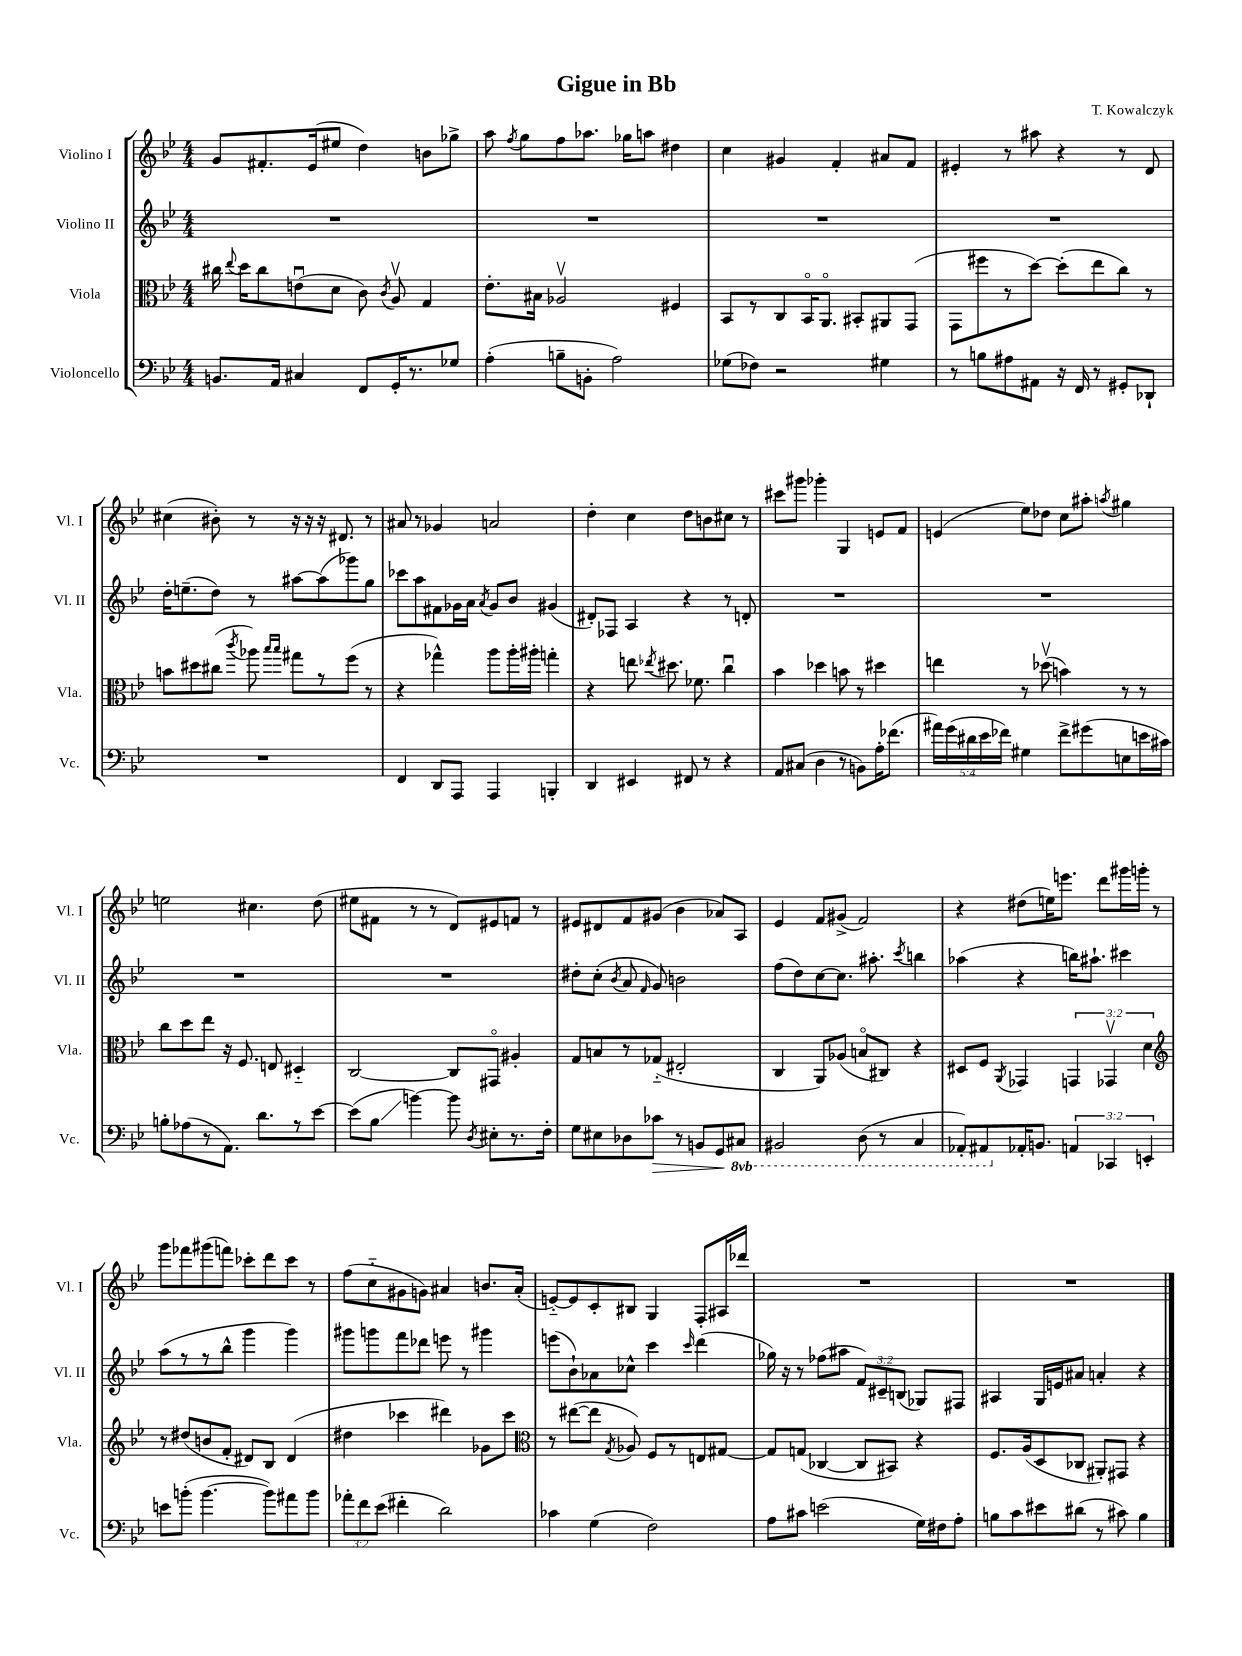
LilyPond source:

\header { title = "Gigue in Bb" composer = "T. Kowalczyk" }
<<
\new StaffGroup <<
\new Staff = "s0" \with { instrumentName = "Violino I" shortInstrumentName = "Vl. I" } {
    \clef treble \key bes \major \numericTimeSignature \time 4/4
    \autoBeamOff g'8[ fis'8.-. ees'16( eis''8] d''4) b'8[ ges''8]-> |
    a''8 \acciaccatura { f''8 } g''8[ f''8 aes''8.] ges''16[ a''8] dis''4 |
    c''4 gis'4 f'4-. ais'8[ f'8] |
    eis'4-. r8 ais''8 r4 r8 d'8 |
    cis''4( bis'8-.) r8 r16 r16 r16 dis'8. r8 |
    ais'8 r8 ges'4 a'2 |
    d''4-. c''4 d''8[ b'8 cis''8] r8 |
    cis'''8[ gis'''8] ges'''4-. g4 e'8[ f'8] |
    e'4( ees''8[) des''8] c''8[ ais''8]-. \acciaccatura { a''8 } gis''4 |
    e''2 cis''4. d''8( |
    eis''8[ fis'8] r8 r8 d'8[) eis'8 f'8] r8 |
    eis'8[ dis'8 f'8 gis'8]( bes'4 aes'8[) a8] |
    ees'4 f'8[ gis'8]->( f'2) |
    r4 dis''8[( e''16) e'''8.] d'''8[ gis'''16 g'''16]-. r8 |
    g'''8[ fes'''8 gis'''8( f'''8]) ces'''8[-. d'''8 ces'''8] r8 |
    f''8[( c''8-_ gis'8 g'8]) ais'4 b'8.[ ais'16]-.( |
    e'8[~-_) e'8 c'8-. bis8] g4 f8[-. ais16 des'''16] |
    R1 |
    R1 \bar "|." |
}
\new Staff = "s1" \with { instrumentName = "Violino II" shortInstrumentName = "Vl. II" } {
    \clef treble \key bes \major \numericTimeSignature \time 4/4 \override Staff.TupletNumber.text = #tuplet-number::calc-fraction-text
    \autoBeamOff R1 |
    R1 |
    R1 |
    R1 |
    d''16[-. e''8.--( d''8]) r8 ais''8[~ ais''8( ges'''8) g''8] |
    ces'''8[ a''8 fis'8 ges'16 a'16] \acciaccatura { a'8 } ges'8[ bes'8] gis'4( |
    dis'8[-.) fes8] a4 r4 r8 d'8-. |
    R1 |
    R1 |
    R1 |
    R1 |
    dis''8[-. c''8]-.( \acciaccatura { bes'8 } a'8 \grace { f'16 } g'8) b'2 |
    f''8[( d''8) c''8~ c''8.] ais''8.-. \acciaccatura { c'''8 } b''4 |
    aes''4( r4 b''16[) ais''8.]-! cis'''4 |
    a''8[( r8 r8 bes''8]-^ g'''4 g'''4) |
    gis'''8[ g'''8 f'''8 des'''8] e'''8 r8 gis'''4 |
    e'''8[( bes'8-!) aes'8 ces''8]-^ c'''4 \grace { c'''16 } d'''4( |
    ges''16) r16 r8 fes''8[( ais''8] \tuplet 3/2 { f'8[) cis'8-- b8]( } ges8[) fis8] |
    ais4 g16[ e'16 ais'8] a'4-. r4 \bar "|." |
}
\new Staff = "s2" \with { instrumentName = "Viola" shortInstrumentName = "Vla." } {
    \clef alto \key bes \major \numericTimeSignature \time 4/4 \override Staff.TupletNumber.text = #tuplet-number::calc-fraction-text
    \autoBeamOff cis''16 \appoggiatura { ees''8 } d''16[ cis''8 e'8\downbow( d'8] c'8) \acciaccatura { c'8 } a8\upbow g4 |
    ees'8.[-. bis16] aes2\upbow fis4 |
    bes,8[ r8 c8 bes,16\flageolet a,8.]\flageolet bis,8[-. ais,8 g,8]( |
    g,8[ fis''8 r8 d''8]~) d''8[-.( ees''8 c''8]) r8 |
    b'8[ dis''8 cis''8]( \acciaccatura { c'''8 } aes''8) \grace { bes''16[ bes''16] } gis''8[ r8 f''8]( r8 |
    r4 ges''4-^) a''8[ a''16-. ais''16]-. g''4-. |
    r4 e''8 \acciaccatura { ees''8 } dis''8. fes'8. c''4\downbow |
    bes'4 des''4 b'8 r8 dis''4 |
    e''4 r8 des''8\upbow( b'4) r8 r8 |
    c''8[ d''8 ees''8] r16 f8. e8 dis4-_ |
    c2~ c8[ gis,8]\flageolet ais4-. |
    g8[ b8 r8 ges8]-_( eis2-. |
    c4 a,8[) aes8]( b8[\flageolet cis8]) r4 |
    dis8[ f8] \acciaccatura { a,8 } ges,4 \tuplet 3/2 { g,4 ges,4\upbow d'4 } |
    \clef treble r8 dis''8[( b'8 f'8]-. dis'8[) bes8] dis'4( |
    dis''4 ces'''4 dis'''4) ges'8[ ces'''8] |
    \clef alto r8 eis''8[~( eis''8] \acciaccatura { g8 } aes8) f8[ r8 e8 gis8]~ |
    gis8[ g8]( ces4~ ces8[ bis,8]) r4 |
    f8.[ a16( d8 ces8] ais,8[-.) gis,8] r4 \bar "|." |
}
\new Staff = "s3" \with { instrumentName = "Violoncello" shortInstrumentName = "Vc." } {
    \clef bass \key bes \major \numericTimeSignature \time 4/4 \override Staff.TupletNumber.text = #tuplet-number::calc-fraction-text \set Staff.ottavationMarkups = #ottavation-simple-ordinals
    \autoBeamOff b,8.[ a,16] cis4 f,8[ g,16-. r8. ges8] |
    a4-.( b8[-- b,8]-. a2) |
    ges8[( fes8]) r2 gis4 |
    r8 b8[ ais8 ais,8] r16 f,16 r8 gis,8[-. des,8]-! |
    R1 |
    f,4 d,8[ a,,8] a,,4 b,,4-. |
    d,4 eis,4 fis,8 r8 r4 |
    a,8[ cis8]( d4 r8 b,8[) a16-. fes'8.]( |
    \tuplet 5/4 { ais'16[) g'16( dis'16 ees'16 fes'16]) } gis4 fes'8[-> gis'8( e8 e'16 cis'16]) |
    b8[-. aes8( r8 a,8.]) d'8.[ r8 ees'8]~ |
    ees'8[( bes8]\glissando b'4~) b'8 \acciaccatura { d8 } eis8[-. r8. f16]-. |
    g8[ eis8 des8 ces'8]\> r8 b,8[ g,8\! \ottava #-1 cis,8] |
    bis,,2 d,8( r8 c,4 |
    aes,,8[-.) ais,,8 \ottava #0 aes,16-. b,8.] \tuplet 3/2 { a,4 ces,4 e,4-. } |
    e'8[ b'8]-.( b'4.~ b'8[) ais'8 b'8] |
    \tuplet 3/2 { aes'8[-. f'8 ees'8]( } fis'4-. d'2) |
    ces'4 g4( f2) |
    a8[ cis'8] e'2( g16[) fis16 a8]-. |
    b8[ c'8 eis'8 dis'8]( r8 cis'8) b4 \bar "|." |
}
>>
>>
\layout { \context { \Score \remove "Bar_number_engraver" } }
